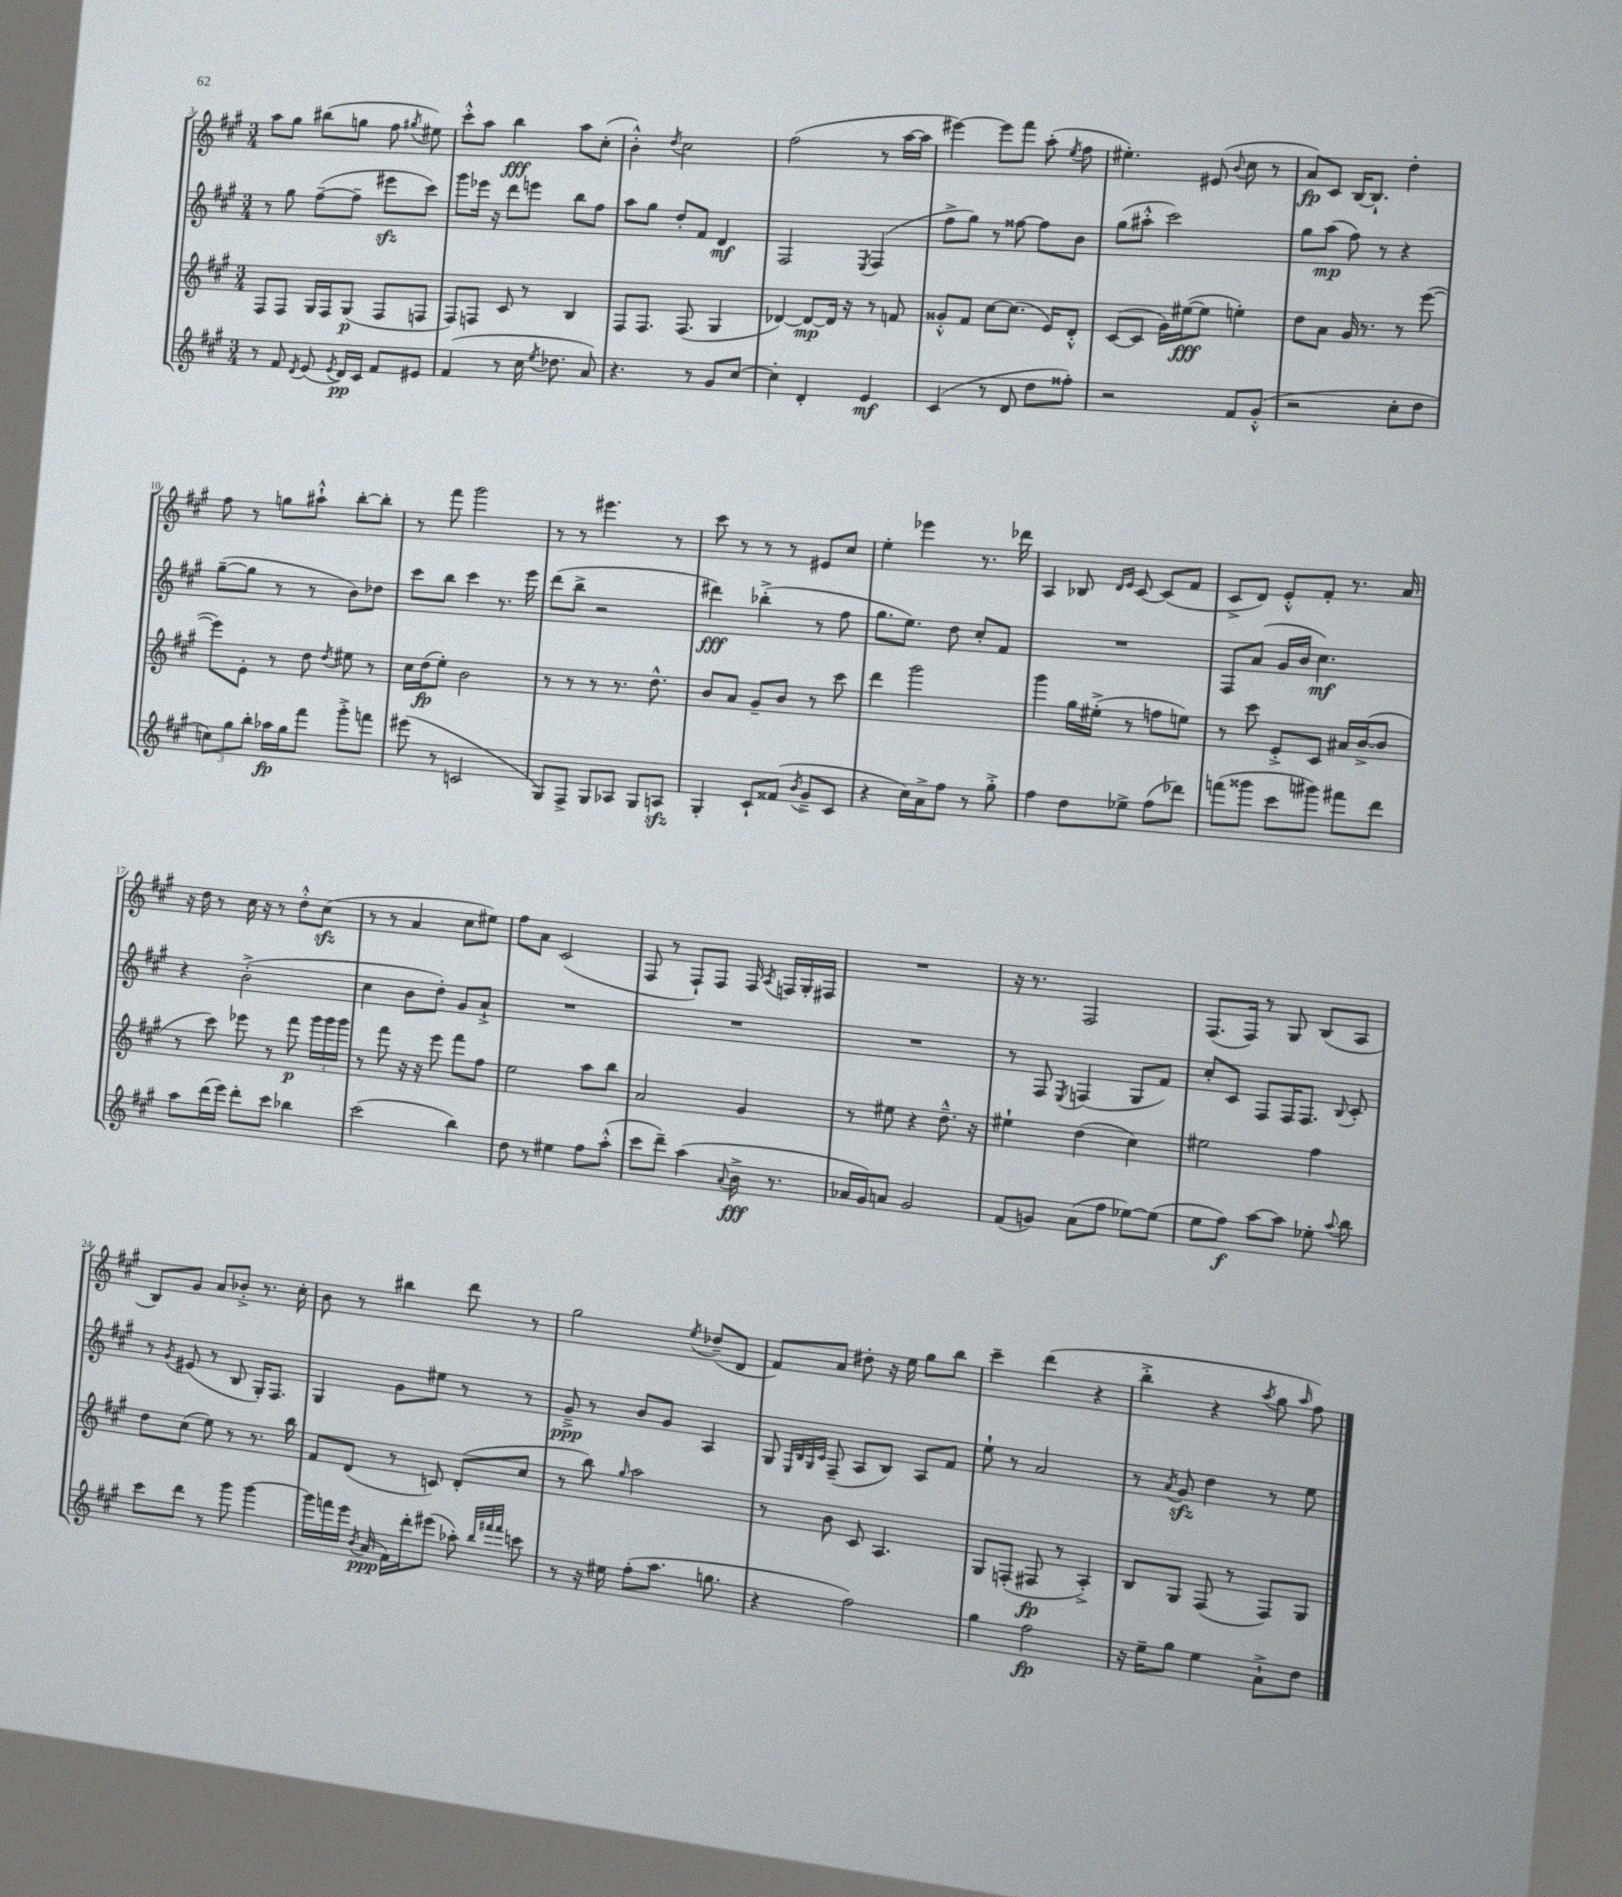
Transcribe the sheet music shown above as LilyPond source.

<<
\new StaffGroup <<
\new Staff = "s0" {
    \clef treble \key a \major \numericTimeSignature \time 3/4
    \autoBeamOff a''8[ gis''8] bis''8[( g''8] fis''8 \acciaccatura { gis''8 } eis''8) |
    cis'''8[-.-^ a''8] b''4\fff a''8[ cis''8]-.( |
    b'4-.-^) \acciaccatura { d''8 } cis''2 |
    fis''2( r8 a''16[~ a''16] |
    eis'''4~) eis'''8[ fis'''8] a''8-.( \acciaccatura { e''8 } fis''8 |
    eis''4.-.) eis'8( \appoggiatura { b'8 } cis''8 r8 |
    a'8[\fp) cis'8] b16[~ b8.]-! d''4-. |
    fis''8 r8 g''8[ ais''8]-!-^ b''8[~-. b''8]-. |
    r8 fis'''8 gis'''2 |
    r8 r8 eis'''4. r8 |
    cis'''8 r8 r8 r8 eis'8[ cis''8] |
    e''4-. ees'''4 r8. des'''16 |
    a4 bes8 \grace { d'16[ e'16] } cis'8~ cis'8[( fis'8] |
    cis'8[-> d'8]) e'8[-.-^ fis'8]-. r8. a'16 |
    r16 d''16 r8 cis''16 r16 r8 d''8[-.-^ cis''8]\sfz( |
    r8 r8 a'4 cis''8[ eis''8]) |
    fis''8[ a'8] cis'2( |
    fis8 r8 fis8[-!) fis8] fis16 \acciaccatura { a8 } f16[ gis16-. fis16] |
    R2. |
    r16 r8. fis2 |
    fis8.[( fis16]) r8 gis8 b8[( a8] |
    b8[) gis'8] a'8[ bes'8]-.-> r8. cis''16-. |
    b'8 r8 bis''4 d'''8 r8 |
    gis''2 \acciaccatura { e''8 } des''8[--( d'8] |
    fis'8[) a'8] dis''8-. r16 e''16 gis''8[ b''8] |
    cis'''4-- d'''4( r4 |
    b''4-.-> r4 \acciaccatura { a''8 } gis''8 \grace { a''16 } fis''8) \bar "|." |
}
\new Staff = "s1" {
    \clef treble \key a \major \numericTimeSignature \time 3/4
    \autoBeamOff r8 gis''8 fis''8[~--( fis''8]-- eis'''8[\sfz cis'''8]) |
    gis'''8[ ees'''16] r16 d'''8[ e'''8] b''8[ fis''8] |
    a''8[ gis''8] d''8[-. fis'8] d'4\mf |
    fis2 \acciaccatura { e8 } fis4( |
    fis''8[-> gis''8]) r8 fisis''8~ fisis''8[ b'8] |
    gis''8[( ais''8]-.-^ cis'''2) |
    gis''8[ a''8]\mp( fis''8) r8 r4 |
    gis''8[~--( gis''8] r8 r8 b'8[) des''8] |
    cis'''8[ b''8] cis'''4 r8. e'''16 |
    d'''8[( b''8]-> r2 |
    dis'''4\fff) bes''4-.->( r8 fis''8 |
    gis''8.[ e''8.]) d''8 cis''8[-. fis'8] |
    R2. |
    fis8[ a'8]( gis'16[ b'16] cis''4.\mf) |
    r4 b'2-.->( |
    cis''4 b'8[ d''8]-.) gis'8[ a'8]-!-> |
    R2. |
    R2. |
    R2. |
    r8 fis8 \acciaccatura { e8 } f4( gis8[ fis'8]) |
    cis''8[-. cis'8] fis8[ fis16 fis8.] \appoggiatura { b8 } cis'8-. |
    r8 \acciaccatura { gis'8 } eis'8( r8 b8 gis16[-.) fis8.] |
    gis4 gis'8[ eis''8] r8 r8 |
    gis'8--->\ppp r8 b'8[ gis'8] a4 |
    gis8 \grace { e32[ b32 gis32 cis'32] } fis8--( a8[ b8]) a8[ fis'8] |
    e''8-! r8 a'2 |
    r8 \acciaccatura { a'8 } gis'8\sfz d''4 r8 e''8 \bar "|." |
}
\new Staff = "s2" {
    \clef treble \key a \major \numericTimeSignature \time 3/4
    \autoBeamOff fis8[ fis8] gis16[ fis16 gis8]\p( fis8[ f8] |
    fis8[) f8] cis'8 r8 b4 |
    fis8[ fis8.] fis8.( gis4 |
    des'4~) des'8[~\mp des'16] r16 r8 f'8 |
    gisis'8[-.-^ fis'8] cis''8[~ cis''8.]( e'16[) d'8]-.-^ |
    cis'8[~( cis'8] gis'16[) eis''16~\fff( eis''8] e''4-.) |
    d''8[ a'8] gis'16 r8. r8 e'''8~( |
    e'''8[) e'8]-. r8 d''8 \acciaccatura { d''8 } eis''8 r8 |
    cis''16[ d''16\fp( e''8]-.) b'2 |
    r8 r8 r8 r8. d''8.-^ |
    b'8[ a'8] gis'8[-- b'8] r8 cis'''8 |
    d'''4 gis'''2 |
    gis'''4 gis''16[ eis''16]-.->( r8 f''8[ e''8]) |
    r8 cis'''8 e'8[-.-> cis'8] ais'16[ b'16~->( b'8] |
    r8 cis'''8) ees'''8 r8 fis'''8\p \tuplet 3/2 { gis'''16[ gis'''16 gis'''16] } |
    r8 fis'''8 r16 r16 e'''8 fis'''8[ fis''8] |
    e''2 a''8[ b''8] |
    a'2 gis'4 |
    r8 eis''8 r4 d''8.---^ r16 |
    eis''4-! d''4( cis''4) |
    eis''2 fis''4 |
    d''8[ cis''8]( e''8) r8 r8. b''16 |
    fis'8[ d'8]( r8 c'8) d'8[-.( cis''8] |
    r8 b''8) \grace { gis''16 } a''2 |
    r8 b'8 cis'8 a4. |
    gis8[ f8]-.( fis8\fp r8 a4-.->) |
    b8[ gis8] fis8( r8 fis8[) gis8] \bar "|." |
}
\new Staff = "s3" {
    \clef treble \key a \major \numericTimeSignature \time 3/4
    \autoBeamOff r8 fis'8 \acciaccatura { d'8 } e'8( \acciaccatura { e'8 } d'16[\pp) cis'16] fis'8[ eis'8] |
    fis'4( r8 cis''16 \acciaccatura { e''8 } des''8. a'8) |
    r4. r8 gis'8[ cis''8]~ |
    cis''4-. d'4-. e'4\mf |
    cis'4( r8 d'8 d''8[ fisis''8]-.) |
    r2 fis'8[ gis'8]-.-^( |
    r2 cis''8[-. d''8] |
    \tuplet 3/2 { c''8[) gis''8 b''8]-. } aes''16[\fp gis''16 fis'''8] gis'''8[-.-> f'''8] |
    eis'''8( r8 c'2 |
    gis8[) fis8]-> gis8[ aes8] gis8[ a8]\sfz |
    gis4-. cis'8[-! fisis'8]( \acciaccatura { b'8 } gis'8[---> cis'8] |
    r4 cis''16[) a'16-> fis''8] r8 gis''8-.-> |
    fis''4 d''8[ ees''8]-> fis''8[( des'''8]) |
    f'''8[( gisis'''8] cis'''8[ gis'''8]) fis'''8[ d'''8] |
    a''8[ d'''16( e'''16]) d'''8[-. cis'''8] bes''4 |
    cis'''2( b''4) |
    d''8 r8 eis''4 fis''8[ a''8]-.-^( |
    cis'''8[ d'''8]--) a''4( \appoggiatura { a'8 } b'16->\fff r8. |
    aes'16[ gis'16) a'8] gis'2 |
    fis'8[( g'8]) a'8[( fis''8] ees''8[~) ees''8]( |
    e''8[ fis''8]\f) a''8[~ a''8] ees''8-. \appoggiatura { a''8 } b''8 |
    cis'''8[ d'''8] r8 gis'''8 gis'''4~ |
    gis'''16[ f'''16 e'''16] \acciaccatura { b'8 } a'16\ppp( fis'16[) d'''16-. eis'''8]( aes''8-.) \grace { b''32[ fis'''32 fis'''32] } c'''8 |
    r8 r16 eis''16 fis''8[-.( a''8.] g''8. |
    r4 fis''2) |
    gis''4 fis''2\fp |
    r16 e''16[-- gis''8] e''4 a'8[-!-> d''8] \bar "|." |
}
>>
>>
\layout { \context { \Score currentBarNumber = #3 } }
